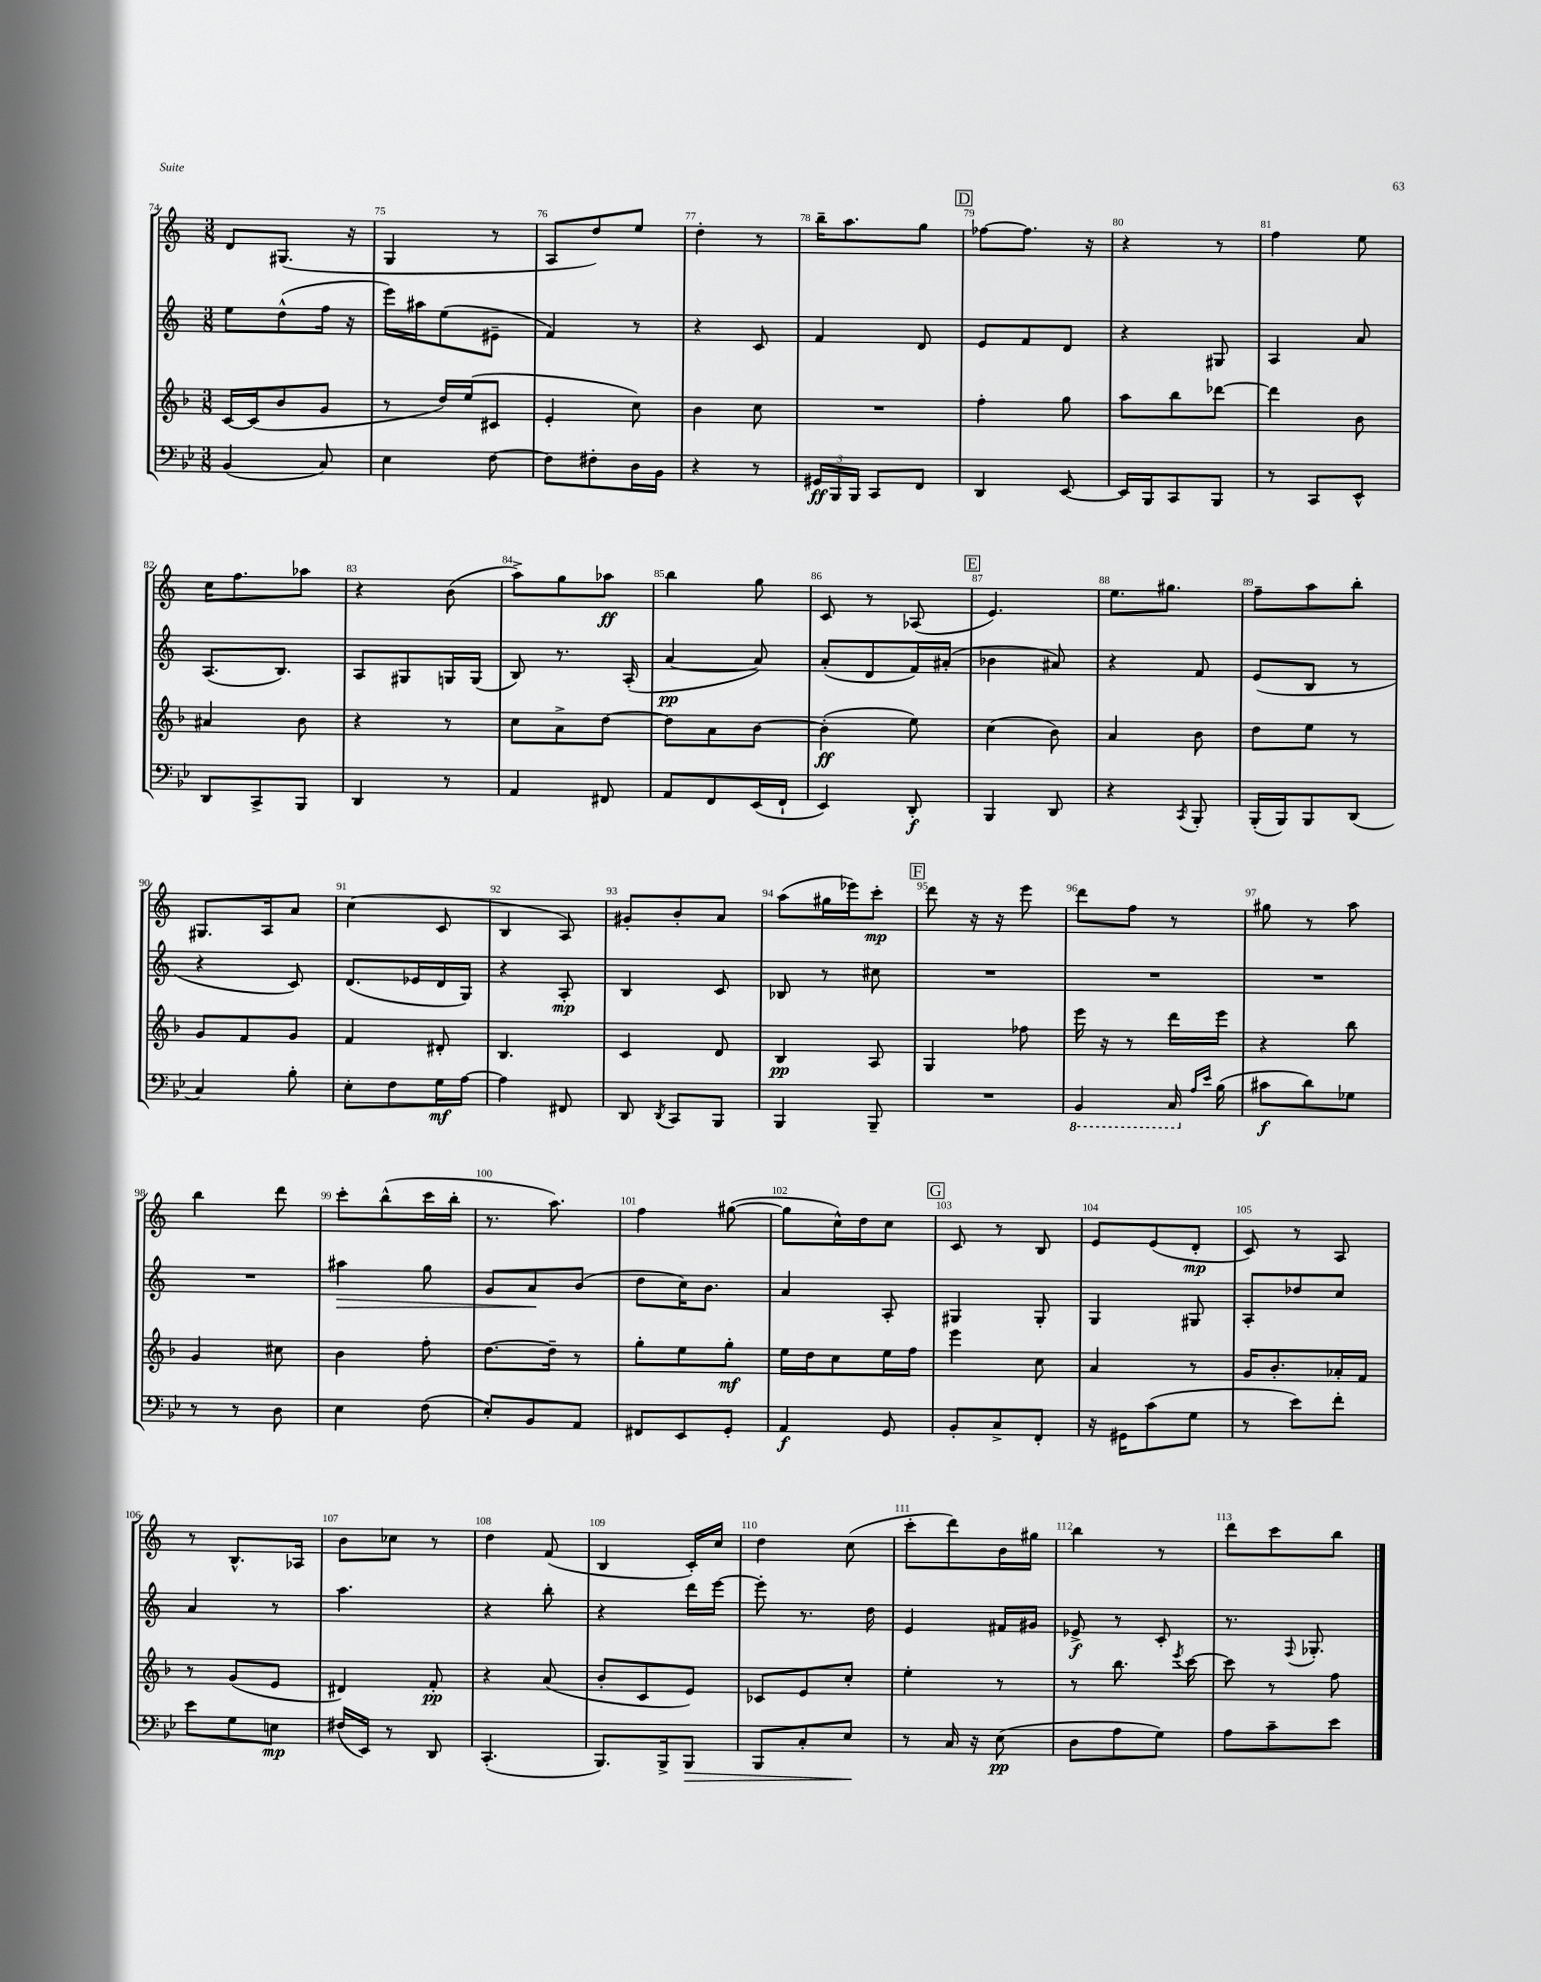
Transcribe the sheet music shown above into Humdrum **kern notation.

**kern	**dynam	**kern	**dynam	**kern	**dynam	**kern	**dynam
*part4	*part4	*part3	*part3	*part2	*part2	*part1	*part1
*staff4	*staff4	*staff3	*staff3	*staff2	*staff2	*staff1	*staff1
*clefF4	*	*clefG2	*	*clefG2	*	*clefG2	*
*k[b-e-]	*	*k[b-]	*	*k[]	*	*k[]	*
*M3/8	*	*M3/8	*	*M3/8	*	*M3/8	*
=74	=74	=74	=74	=74	=74	=74	=74
(4BB-/	.	[16c/LL	.	8ee\L	.	8d/L	.
.	.	(16c/J]	.	.	.	.	.
.	.	8b-/	.	(8dd^^\	.	(8.G#X/J	.
8C/)	.	8g/J	.	16ff\Jk	.	.	.
.	.	.	.	16r	.	16r	.
=75	=75	=75	=75	=75	=75	=75	=75
4E-\	.	8r	.	16eee\LL)	.	4G/	.
.	.	.	.	16aa#X\J	.	.	.
.	.	16dd/LL)	.	(8ee\	.	.	.
.	.	(16ee/J	.	.	.	.	.
[8F\	.	8c#X/J	.	8e#X~\J	.	8r	.
=76	=76	=76	=76	=76	=76	=76	=76
8F\L]	.	4e'/	.	4f/)	.	8A/L	.
8F#X'\	.	.	.	.	.	8dd/)	.
16D\L	.	8cc\)	.	8r	.	8ee/J	.
16BB-\JJ	.	.	.	.	.	.	.
=77	=77	=77	=77	=77	=77	=77	=77
4r	.	4b-\	.	4r	.	4dd'\	.
8r	.	8cc\	.	8c/	.	8r	.
=78	=78	=78	=78	=78	=78	=78	=78
24GG#X/LL	ff	4.r	.	4f/	.	16bb~\KL	.
24BBB-/	.	.	.	.	.	.	.
.	.	.	.	.	.	8.aa\	.
24BBB-/JJ	.	.	.	.	.	.	.
8CC/L	.	.	.	.	.	.	.
8FF/J	.	.	.	8d/	.	8gg\J	.
!!LO:REH:place=s1:t=D
=79	=79	=79	=79	=79	=79	=79	=79
4DD/	.	4ff'\	.	8e/L	.	[8ff-X\L	.
.	.	.	.	8f/	.	8.ff-\J]	.
[8EE-/	.	8gg\	.	8d/J	.	.	.
.	.	.	.	.	.	16r	.
=80	=80	=80	=80	=80	=80	=80	=80
16EE-/LL]	.	8aa\L	.	4r	.	4r	.
16BBB-/J	.	.	.	.	.	.	.
8CC/	.	8bb-\	.	.	.	.	.
8BBB-/J	.	[8ddd-X\J	.	8G#X/	.	8r	.
=81	=81	=81	=81	=81	=81	=81	=81
8r	.	4ddd-\]	.	4A/	.	4ff\	.
8CC/L	.	.	.	.	.	.	.
8EE-^^/J	.	8b-\	.	8a/	.	8ee\	.
!!LO:LB:g=z
=82	=82	=82	=82	=82	=82	=82	=82
8DD/L	.	4a#X/	.	(8.A/L	.	16cc\KL	.
.	.	.	.	.	.	8.ff\	.
8CC^/	.	.	.	.	.	.	.
.	.	.	.	8.B/J)	.	.	.
8BBB-/J	.	8b-\	.	.	.	8aa-X\J	.
=83	=83	=83	=83	=83	=83	=83	=83
4DD/	.	4r	.	8A/L	.	4r	.
.	.	.	.	8G#X/	.	.	.
8r	.	8r	.	16Gn/L	.	(8b\	.
.	.	.	.	(16G/JJ	.	.	.
=84	=84	=84	=84	=84	=84	=84	=84
4AA/	.	8cc\L	.	8B/)	.	8aa^\L)	.
.	.	8a^\	.	8.r	.	8gg\	.
8FF#X/	.	[8dd\J	.	.	.	8aa-X\J	ff
.	.	.	.	(16A'/	.	.	.
=85	=85	=85	=85	=85	=85	=85	=85
8AA/L	.	8dd\L]	.	[4a/	pp	4bb\	.
8FF/	.	8a\	.	.	.	.	.
(16EE-/L	.	[8b-\J	.	8a/])	.	8gg\	.
16FF`/JJ	.	.	.	.	.	.	.
=86	=86	=86	=86	=86	=86	=86	=86
4EE-/)	.	(4b-'\]	ff	(8a'/L	.	8c/	.
.	.	.	.	8d/	.	8r	.
8DD'/	f	8ee\)	.	16f/L)	.	(8A-X/	.
.	.	.	.	(16a#X'/JJ	.	.	.
!!LO:REH:place=s1:t=E
=87	=87	=87	=87	=87	=87	=87	=87
4BBB-/	.	(4cc\	.	4b-X\	.	4.e/)	.
8DD/	.	8b-\)	.	8a#X/)	.	.	.
=88	=88	=88	=88	=88	=88	=88	=88
4r	.	4a/	.	4r	.	8.ee\L	.
.	.	.	.	.	.	8.gg#X\J	.
8qCC/	.	.	.	.	.	.	.
8BBB-'/	.	8b-\	.	8f/	.	.	.
=89	=89	=89	=89	=89	=89	=89	=89
(16BBB-'/LL	.	8dd\L	.	(8e/L	.	8ff~\L	.
16BBB-/J)	.	.	.	.	.	.	.
8BBB-/	.	8ee\J	.	8B/J	.	8aa\	.
(8DD/J	.	8r	.	8r	.	8bb'\J	.
!!LO:LB:g=z
=90	=90	=90	=90	=90	=90	=90	=90
4C/)	.	8g/L	.	4r	.	8.G#X/L	.
.	.	8f/	.	.	.	.	.
.	.	.	.	.	.	16A/k	.
8B-'\	.	8g/J	.	8c/)	.	8a/J	.
=91	=91	=91	=91	=91	=91	=91	=91
8E-'\L	.	4f/	.	(8.d/L	.	(4cc\	.
8F\	.	.	.	.	.	.	.
.	.	.	.	16e-X/L	.	.	.
16G\L	mf	8d#X'/	.	16d/	.	8c/	.
[16A\JJ	.	.	.	16G/JJ)	.	.	.
=92	=92	=92	=92	=92	=92	=92	=92
4A\]	.	4.B-/	.	4r	.	4B/	.
8FF#X/	.	.	.	8A'/	mp	8A/)	.
=93	=93	=93	=93	=93	=93	=93	=93
8DD/	.	4c/	.	4B/	.	8g#X'/L	.
8qDD/	.	.	.	.	.	.	.
8CC/L	.	.	.	.	.	8b'/	.
8BBB-/J	.	8d/	.	8c/	.	8a/J	.
=94	=94	=94	=94	=94	=94	=94	=94
4BBB-/	.	4B-/	pp	8B-X/	.	(8aa\L	.
.	.	.	.	8r	.	16gg#X\L	.
.	.	.	.	.	.	16eee-X\J)	.
8BBB-~/	.	8A/	.	8cc#X\	.	8ccc'\J	mp
!!LO:REH:place=s1:t=F
=95	=95	=95	=95	=95	=95	=95	=95
4.r	.	4G/	.	4.r	.	8ddd\	.
.	.	.	.	.	.	16r	.
.	.	.	.	.	.	16r	.
.	.	8ff-X\	.	.	.	8eee\	.
=96	=96	=96	=96	=96	=96	=96	=96
*8ba	*	*	*	*	*	*	*
4BBB-/	.	16eee\	.	4.r	.	8ddd\L	.
.	.	16r	.	.	.	.	.
.	.	8r	.	.	.	8ff\J	.
16CC/	.	16ddd\LL	.	.	.	8r	.
*X8ba	*	*	*	*	*	*	*
16qqA/LL	.	.	.	.	.	.	.
16qqe-/JJ	.	.	.	.	.	.	.
(16B-\	.	16eee\JJ	.	.	.	.	.
=97	=97	=97	=97	=97	=97	=97	=97
8c#X\L	f	4r	.	4.r	.	8gg#X\	.
8d\)	.	.	.	.	.	8r	.
8G-X\J	.	8bb-\	.	.	.	8aa\	.
!!LO:LB:g=z
=98	=98	=98	=98	=98	=98	=98	=98
8r	.	4g/	.	4.r	.	4bb\	.
8r	.	.	.	.	.	.	.
8D\	.	8cc#X\	.	.	.	8ddd\	.
=99	=99	=99	=99	=99	=99	=99	=99
!	!	!	!	!	!LO:HP:b	!	!
4E-\	.	4b-\	.	4aa#X\	>	8ccc'\L	.
.	.	.	.	.	.	(8bb^^\	.
(8F\	.	8ff'\	.	8gg\	.	16ccc\L	.
.	.	.	.	.	.	16bb'\JJ	.
=100	=100	=100	=100	=100	=100	=100	=100
8E-'/L)	.	[8.dd\L	.	8g/L	.	8.r	.
8BB-/	.	.	.	8a/	.	.	.
.	.	16dd~\Jk]	.	.	.	8.aa\)	.
8AA/J	.	8r	.	(8b/J	]	.	.
=101	=101	=101	=101	=101	=101	=101	=101
8FF#X/L	.	8gg'\L	.	8dd\L	.	4ff\	.
8EE-/	.	8ee\	.	16cc\K)	.	.	.
.	.	.	.	8.b\J	.	.	.
8GG'/J	.	8gg'\J	mf	.	.	([8gg#X\	.
=102	=102	=102	=102	=102	=102	=102	=102
4AA/	f	16ee\LL	.	4a/	.	8gg#\L]	.
.	.	16dd\J	.	.	.	.	.
.	.	8cc\	.	.	.	16cc^^\L)	.
.	.	.	.	.	.	16dd\J	.
8GG/	.	16ee\L	.	8A'/	.	8cc\J	.
.	.	16ff\JJ	.	.	.	.	.
!!LO:REH:place=s1:t=G
=103	=103	=103	=103	=103	=103	=103	=103
8BB-'/L	.	4eee\	.	4G#X/	.	8c/	.
8C^/	.	.	.	.	.	8r	.
8FF'/J	.	8cc\	.	8G#'/	.	8B/	.
=104	=104	=104	=104	=104	=104	=104	=104
16r	.	4a/	.	4G/	.	8e/L	.
16GG#X\KL	.	.	.	.	.	.	.
(8c\	.	.	.	.	.	(8e/	.
8G\J	.	8r	.	8G#X/	.	8d'/J	mp
=105	=105	=105	=105	=105	=105	=105	=105
8r	.	16g/KL	.	8A'/L	.	8c/)	.
.	.	8.b-'/	.	.	.	.	.
8e-\L)	.	.	.	8dd-X/	.	8r	.
8f'\J	.	16a-X'/L	.	8cc/J	.	8A/	.
.	.	16f/JJ	.	.	.	.	.
!!LO:LB:g=z
=106	=106	=106	=106	=106	=106	=106	=106
8e-\L	.	8r	.	4a/	.	8r	.
8G\	.	(8g/L	.	.	.	8.B^^/L	.
8En\J	mp	8e/J	.	8r	.	.	.
.	.	.	.	.	.	16A-X/Jk	.
=107	=107	=107	=107	=107	=107	=107	=107
(16F#X/LL	.	4d#X/)	.	4.aa\	.	8b\L	.
16EE-/JJ)	.	.	.	.	.	.	.
8r	.	.	.	.	.	8cc-X\J	.
8DD/	.	8f'/	pp	.	.	8r	.
=108	=108	=108	=108	=108	=108	=108	=108
(4.CC'/	.	4r	.	4r	.	4dd\	.
.	.	(8a/	.	8bb'\	.	(8f/	.
=109	=109	=109	=109	=109	=109	=109	=109
8.BBB-/L)	.	8b-'/L	.	4r	.	4B/	.
.	.	8c/	.	.	.	.	.
16BBB-^/k	.	.	.	.	.	.	.
!	!LO:HP:b	!	!	!	!	!	!
8BBB-/J	>	8e/J)	.	16ddd\LL	.	16c'/LL)	.
.	.	.	.	[16eee\JJ	.	16cc/JJ	.
=110	=110	=110	=110	=110	=110	=110	=110
8BBB-/L	.	8c-X/L	.	8eee'\]	.	4dd\	.
8C'/	.	8e/	.	8.r	.	.	.
8E-/J	.	8cc'/J	.	.	.	(8cc\	.
.	.	.	.	16dd\	.	.	.
.	]	.	.	.	.	.	.
=111	=111	=111	=111	=111	=111	=111	=111
8r	.	4ee'\	.	4e/	.	8ccc'\L	.
16C/	.	.	.	.	.	8ddd\)	.
16r	.	.	.	.	.	.	.
(8E-\	pp	8r	.	16f#X/LL	.	16b\L	.
.	.	.	.	16g#X/JJ	.	16gg#X\JJ	.
=112	=112	=112	=112	=112	=112	=112	=112
8D\L	.	8r	.	8e-X^/	f	4bb\	.
8A\	.	8.bb-\	.	8r	.	.	.
8G\J)	.	.	.	8c'/	.	8r	.
.	.	8qeee/	.	.	.	.	.
.	.	[16ccc\	.	.	.	.	.
=113	=113	=113	=113	=113	=113	=113	=113
8A\L	.	8ccc\]	.	8.r	.	8ddd\L	.
8c~\	.	8r	.	.	.	8ccc\	.
.	.	.	.	8qqF/	.	.	.
.	.	.	.	8.G-X'/	.	.	.
8e-\J	.	8ff\	.	.	.	8bb\J	.
==	==	==	==	==	==	==	==
*-	*-	*-	*-	*-	*-	*-	*-
